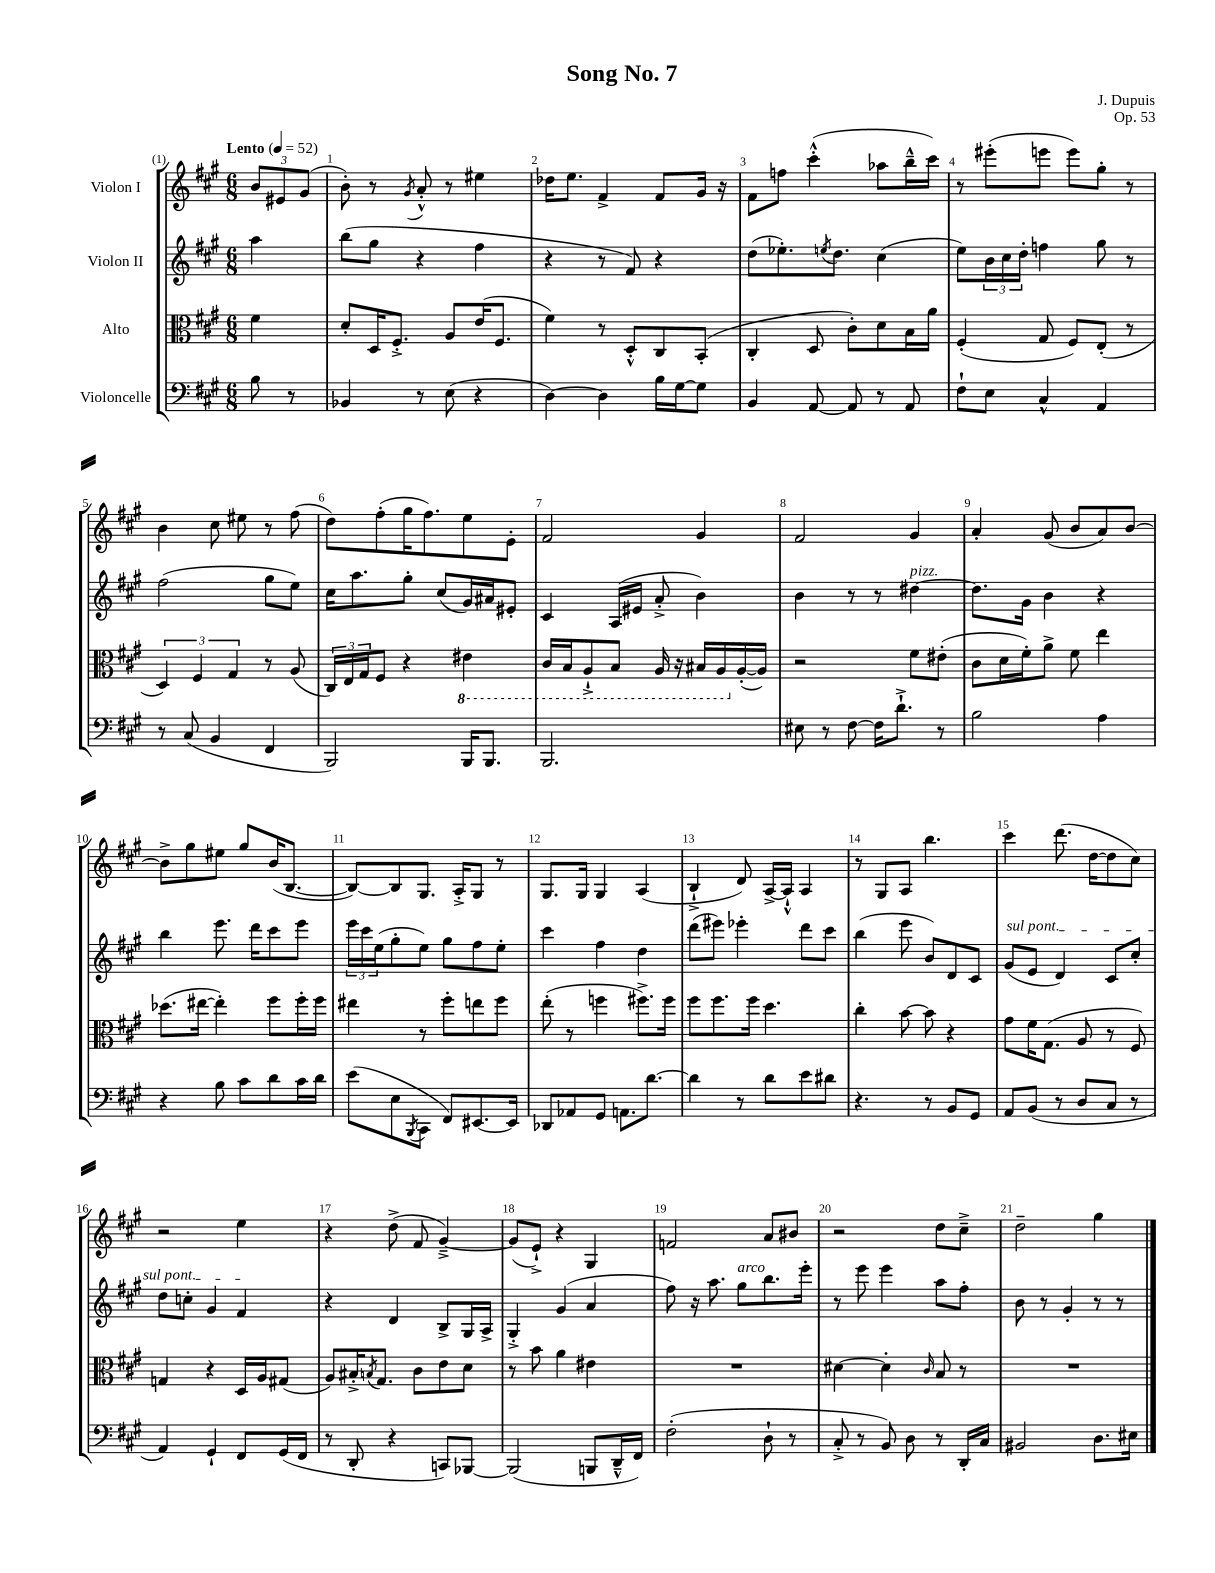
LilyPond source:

\header { title = "Song No. 7" composer = "J. Dupuis" opus = "Op. 53" }
<<
\new StaffGroup <<
\new Staff = "s0" \with { instrumentName = "Violon I" } {
    \clef treble \key a \major \numericTimeSignature \time 6/8 \partial 4 \tempo "Lento" 4 = 52
    \tuplet 3/2 { b'8 eis'8 gis'8( } |
    b'8-.) r8 \acciaccatura { gis'8 } a'8-.-^ r8 eis''4 |
    des''16 e''8. fis'4-> fis'8 gis'16 r16 |
    fis'8 f''8 cis'''4-.-^( aes''8 b''16---^ cis'''16) |
    r8 eis'''8-.( e'''8 e'''8) gis''8-. r8 |
    b'4 cis''8 eis''8 r8 fis''8( |
    d''8) fis''8-.( gis''16 fis''8.) e''8 e'8-. |
    fis'2 gis'4 |
    fis'2 gis'4 |
    a'4-. gis'8( b'8 a'8) b'8~ |
    b'8-> gis''8 eis''8 gis''8 b'16( b8.~ |
    b8~) b8 gis8. a16-.-> gis8 r8 |
    gis8. gis16 gis4 a4( |
    b4-!-> d'8) a16~-> a16-!-^ a4 |
    r8 gis8 a8 b''4. |
    cis'''4 d'''8.( d''16~ d''8 cis''8) |
    r2 e''4 |
    r4 d''8->( fis'8 gis'4~--->) |
    gis'8( e'8-!->) r4 gis4 |
    f'2 a'8 bis'8 |
    r2 d''8 cis''8---> |
    d''2-- gis''4 \bar "|." |
}
\new Staff = "s1" \with { instrumentName = "Violon II" } {
    \clef treble \key a \major \numericTimeSignature \time 6/8 \partial 4
    a''4 |
    b''8( gis''8 r4 fis''4 |
    r4 r8 fis'8) r4 |
    d''8( ees''8.-.) \acciaccatura { e''8 } d''8. cis''4( |
    e''8) \tuplet 3/2 { b'16 cis''16 d''16-. } f''4 gis''8 r8 |
    fis''2( gis''8 e''8) |
    cis''16 a''8. gis''8-. cis''8( gis'16) ais'16 eis'8-. |
    cis'4 a16( eis'16 a'8-.-> b'4) |
    b'4 r8 r8 dis''4~^\markup { \italic "pizz." } |
    dis''8. gis'16 b'4 r4 |
    b''4 e'''8. d'''16 cis'''8 e'''8 |
    \tuplet 3/2 { e'''16 cis'''16 e''16( } gis''8-. e''8) gis''8 fis''8 e''8-. |
    cis'''4 fis''4 d''4 |
    d'''8( eis'''8) ees'''4-. d'''8 cis'''8 |
    b''4( e'''8 b'8) d'8 cis'8 |
    \once \override TextSpanner.bound-details.left.text = \markup { \italic "sul pont." } gis'8\startTextSpan( e'8 d'4) cis'8 cis''8-. |
    d''8 c''8-. gis'4 fis'4\stopTextSpan |
    r4 d'4 b8-> gis16 a16-> |
    gis4-.-> gis'4( a'4 |
    fis''8) r16 a''8. gis''8^\markup { \italic "arco" } b''8. e'''16-. |
    r8 e'''8 e'''4 a''8 fis''8-. |
    b'8 r8 gis'4-. r8 r8 \bar "|." |
}
\new Staff = "s2" \with { instrumentName = "Alto" } {
    \clef alto \key a \major \numericTimeSignature \time 6/8 \partial 4
    fis'4 |
    d'8-. d16 fis8.-.-> a8 e'16( fis8. |
    fis'4) r8 d8-.-^ cis8 b,8-.( |
    cis4-. d8 cis'8-.) d'8 b16 a'16 |
    fis4-.( gis8 fis8) e8-.( r8 |
    \tuplet 3/2 { d4) fis4 gis4 } r8 a8( |
    \tuplet 3/2 { cis16) e16 gis16 } fis8 r4 \ottava #-1 eis4 |
    cis16 b,16 a,8-!-> b,8 a,16 r16 bis,16 a,16 \ottava #0 a16~-.( a16) |
    r2 fis'8 eis'8-.( |
    cis'8 d'16 fis'16-.) a'8-> fis'8 e''4 |
    des''8.( eis''16~ eis''4-.) fis''8 fis''16-. fis''16 |
    eis''4 r8 fis''8-. e''8 fis''8 |
    e''8-.( r8 f''4 fis''8.->) fis''16 |
    fis''8 fis''8. fis''16 d''4. |
    cis''4-. b'8~ b'8 r4 |
    gis'8 fis'16 gis8.( a8 r8 fis8) |
    g4 r4 d16 a16 gis8( |
    a8) bis16-.-> \acciaccatura { b8 } gis8. cis'8 e'8 d'8 |
    r8 b'8 a'4 eis'4 |
    R2. |
    dis'4~ dis'4-. \grace { cis'16 } b8 r8 |
    R2. \bar "|." |
}
\new Staff = "s3" \with { instrumentName = "Violoncelle" } {
    \clef bass \key a \major \numericTimeSignature \time 6/8 \partial 4
    b8 r8 |
    bes,4 r8 e8( r4 |
    d4~) d4 b16 gis16~ gis8 |
    b,4 a,8~ a,8 r8 a,8 |
    fis8-! e8 cis4-^ a,4 |
    r8 cis8( b,4 fis,4 |
    b,,2) b,,16 b,,8. |
    b,,2. |
    eis8 r8 fis8~ fis16 d'8.-!-> r8 |
    b2 a4 |
    r4 b8 cis'8 d'8 cis'16 d'16 |
    e'8( e8 \acciaccatura { b,,8 } cis,8 fis,8) eis,8.~ eis,16 |
    des,8 aes,8 gis,8 a,8. d'8.~ |
    d'4 r8 d'8 e'8 dis'8 |
    r4. r8 b,8 gis,8 |
    a,8 b,8( r8 d8 cis8 r8 |
    a,4) gis,4-! fis,8 gis,16( fis,16 |
    r8 d,8-. r4 c,8) bes,,8~ |
    bes,,2( b,,8 d,16---^ fis,16) |
    fis2-.( d8-! r8 |
    cis8-.-> r8 b,8) d8 r8 d,16-. cis16 |
    bis,2 d8. eis16 \bar "|." |
}
>>
>>
\layout { \context { \Score \override BarNumber.break-visibility = ##(#f #t #t) barNumberVisibility = #all-bar-numbers-visible } }
